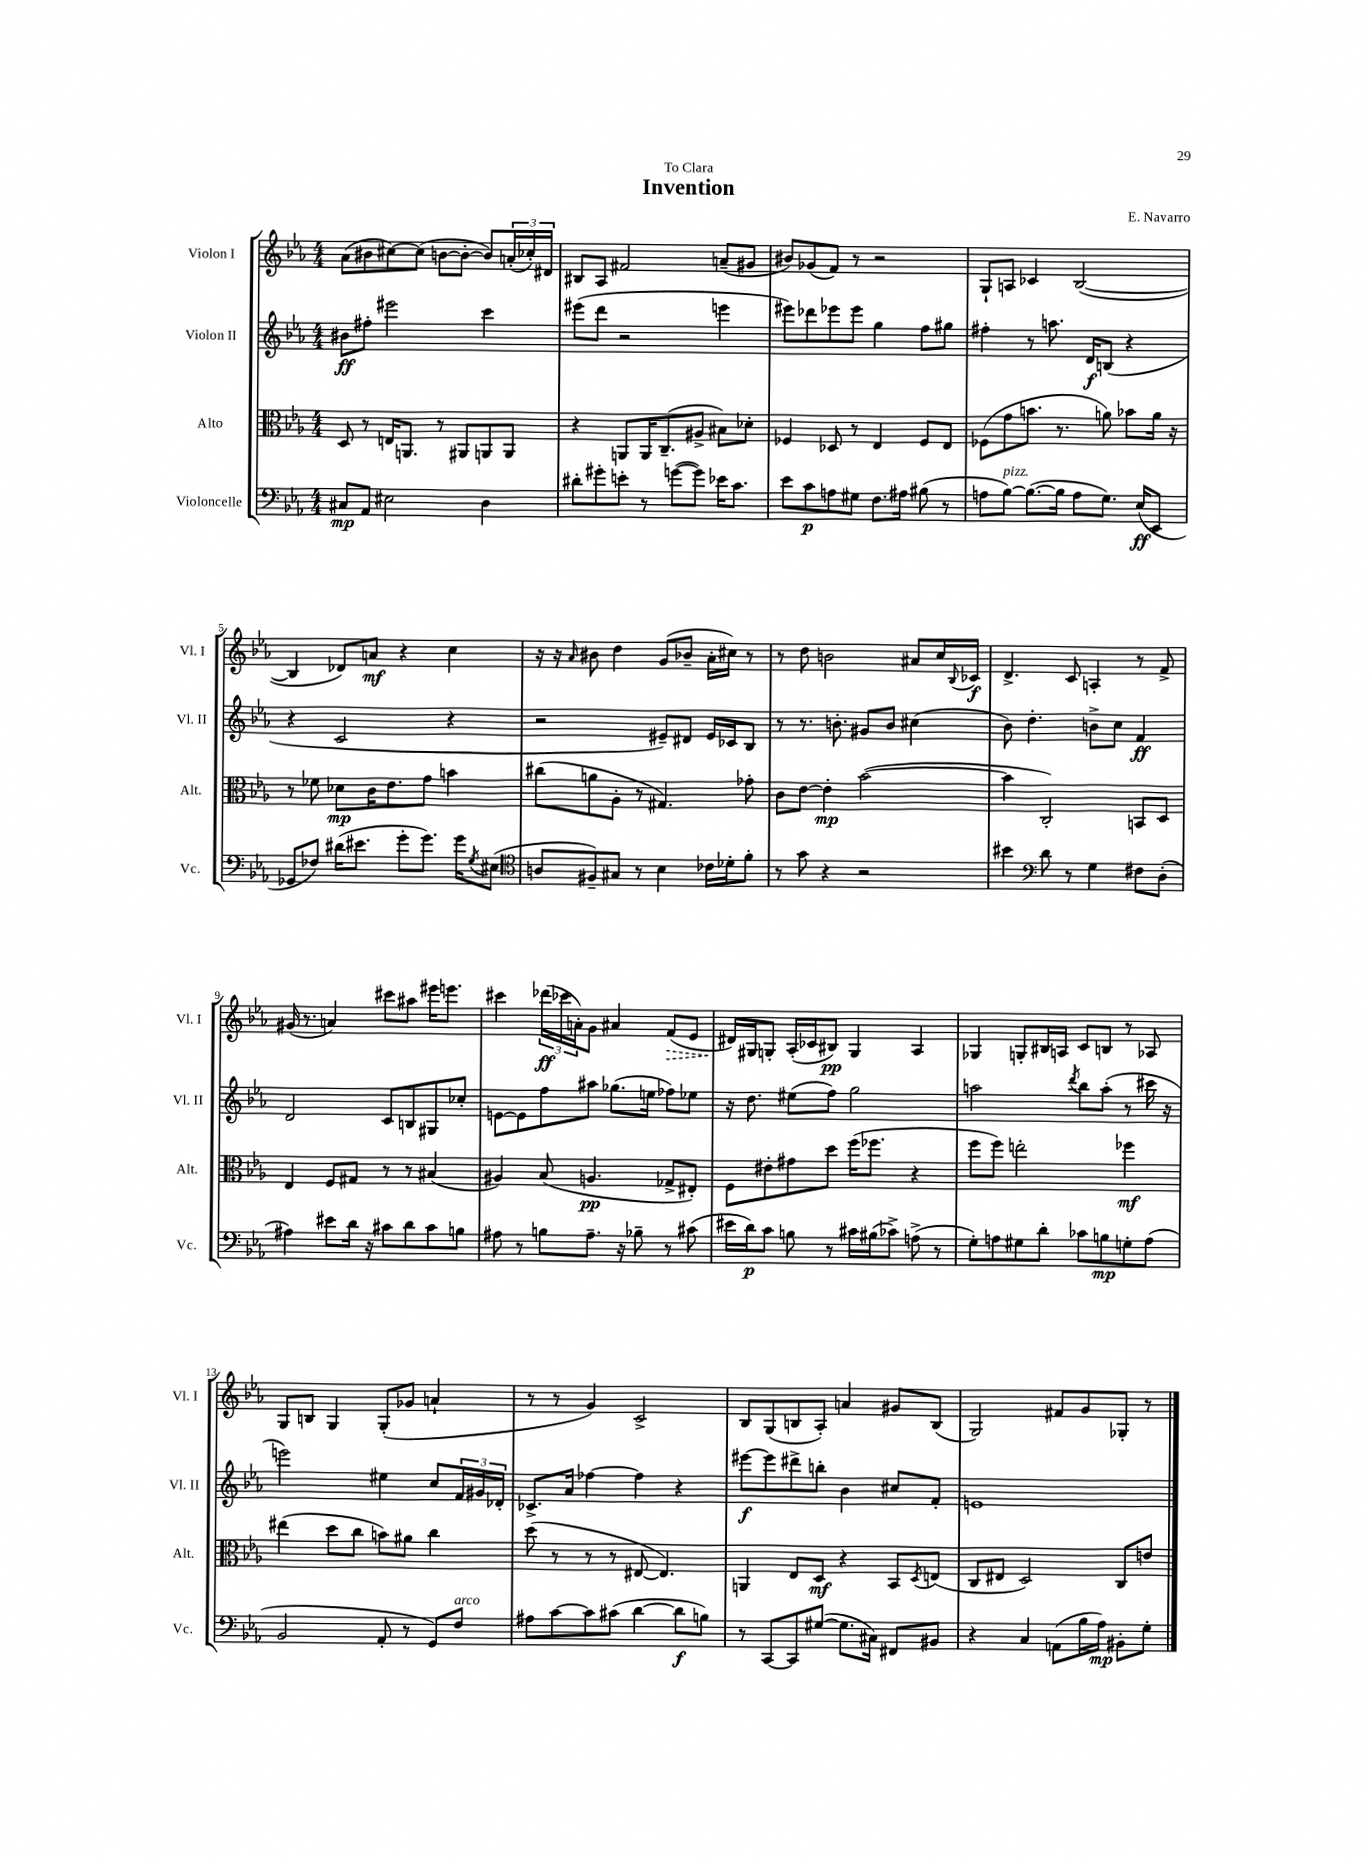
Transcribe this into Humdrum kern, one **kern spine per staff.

**kern	**kern	**kern	**kern
*staff4	*staff3	*staff2	*staff1
*clefF4	*clefC3	*clefG2	*clefG2
*k[b-e-a-]	*k[b-e-a-]	*k[b-e-a-]	*k[b-e-a-]
*M4/4	*M4/4	*M4/4	*M4/4
8C#	8D	8b#	(8a-
8AA-	8r	8ff#'	8b#
2E#	16E	2eee#	[8cc#)
.	8.AA	.	.
.	.	.	(8cc#]
.	8r	.	[8b
.	8AA#	.	8b'_
4D	8AA	4ccc	8b])
.	8AA	.	(24a'
.	.	.	24cc-')
.	.	.	24d#
=	=	=	=
8d#'	4r	(8eee#	8B#
8g#'	.	8ddd	8A-
8e'	8AA	2r	2f#
8r	16AA	.	.
.	(8.C~	.	.
([8g	.	.	.
8g])	8A#^	.	.
16e-	8B#)	4eee	(8a~
8.c	.	.	.
.	8d-'	.	8g#
=	=	=	=
8e-	4F-	8eee#)	8b#)
8c	.	8ddd-	(8g-
8A	8D-	8eee-	8f)
8G#	8r	8eee-	8r
8.F	4E-	4gg	2r
16A#	.	.	.
(8B#	8F-	8ff	.
8r	8E-	8gg#	.
=	=	=	=
8A	(8F-	4ff#'	8G`
[8B-)	8g	.	8A
(8.B-_	8.b	8r	4c-
.	.	8.aa	.
16B-]	8.r	.	.
8A	.	.	([2B-
.	.	16d	.
8.G)	8a)	(8B	.
.	8b-	4r	.
(16E-	.	.	.
8EE-	16a	.	.
.	16r	.	.
=	=	=	=
8GG-	8r	4r	4B-]
8F-)	8f-	.	.
(16d#	8d-	2c	8d-)
8.e#	.	.	.
.	16c	.	8a
.	8.e-	.	.
8g'	.	.	4r
8.g)	8g	.	.
.	4b	4r	4cc
16g	.	.	.
8qG	.	.	.
(8E#	.	.	.
=	=	=	=
*clefC4	*	*	*
8A	(8cc#	2r	16r
.	.	.	16r
.	.	.	16qqa-
8F#~)	8a	.	8b#
8G#	8A-'	.	4dd
8r	8r	.	.
4B-	4.G#)	8e#~)	(8g
.	.	8d#	8b-~
16c-	.	16e#	16a-'
16d-'	.	16c-	16cc#)
8f'	8g-'	8B-	8r
=	=	=	=
8r	8c	8r	8r
8g	[8e-	8.r	8dd
4r	4e-']	.	2b
.	.	8.b'	.
2r	([2b-	8g#	.
.	.	8b	.
.	.	(4cc#	8a#
.	.	.	16cc
.	.	.	8qqB-
.	.	.	16c-
=	=	=	=
4b#	4b-]	8b-)	4.d^
.	.	4.dd'	.
*clefF4	*	*	*
8d	2C')	.	.
8r	.	.	8c
4G	.	8b^	4A'
.	.	8cc	.
8F#	8BB	4f	8r
(8D'	8D	.	8f^
=	=	=	=
4A#)	4E-	2d	(16g#
.	.	.	8.r
8e#	8F	.	4a)
16d	8G#	.	.
16r	.	.	.
8c#	8r	8c	8ccc#
8d	8r	8B	8aa#
8c#	(4B#	8G#	16eee#
.	.	.	8.eee
8B	.	8cc-'	.
=	=	=	=
8A#	4A#)	[8e	4ccc#
8r	.	8e]	.
8B	(8B-	8ff	(24ddd-
.	.	.	24ccc-
.	.	.	24a')
8.A#~	4.A	8aa#	8g
.	.	(8.gg-	4a#
16r	.	.	.
8B-~	.	.	.
.	.	16ee	.
8r	8G-^	8ff-)	(8f
(8c#	8E#')	8ee-	8e-
=	=	=	=
16e#	8F	16r	16d#)
16d)	.	8.dd	16G#
8c	8e#'	.	8G'
8B	8g#	(8ee#	(16A-'
.	.	.	16c-
8r	8dd	8ff)	8B#)
16c#	(16ff	2gg	4G
(16B#	8.ff-	.	.
8c-^)	.	.	.
(8A^	4r	.	4A-
8r	.	.	.
=	=	=	=
8G')	8ff	2aa	4G-
8A	8ff)	.	.
8G#	2ee'	.	8G'
8d'	.	.	16B#
.	.	.	16A
.	.	8qddd	.
8c-	.	8bb-	8c
8B	.	(8aa'	8B
8G'	4ff-	8r	8r
(8A	.	16ccc#	8A-
.	.	16r	.
=	=	=	=
2BB-	(4ee#	2eee)	8G
.	.	.	8B
.	8dd	.	4G
.	8cc	.	.
8AA-'	8b)	4ee#	(8G'
8r	8a#	.	8g-
8GG)	4cc	8cc	4a`
8F	.	24f	.
.	.	24g#	.
.	.	24d-'	.
=	=	=	=
8A#	(8dd	8.c-^	8r
[8c	8r	.	8r
.	.	16a-	.
8c]	8r	[4ff-	4g)
(8c#	8r	.	.
[4d	[8E#	4ff-]	2c^
.	4.E#])	.	.
8d]	.	4r	.
8B)	.	.	.
=	=	=	=
8r	4AA	[8eee#	8B-
[8CC	.	8eee#]	(8G
8CC]	8E-	8ddd#^	8B
([8G#	8D	8bb'	8A-')
8.G#]	4r	4b-	4a
16C#)	.	.	.
8FF#	8BB-	8cc#	8g#
.	8qD	.	.
8BB#	(8E	8f'	(8B
=	=	=	=
4r	8C	1e	2G)
.	8E#	.	.
4C	2D)	.	.
(8AA	.	.	8f#
16B-	.	.	8g
16A-)	.	.	.
8BB#'	8C	.	8G-'
8G'	8e	.	8r
==	==	==	==
*-	*-	*-	*-
